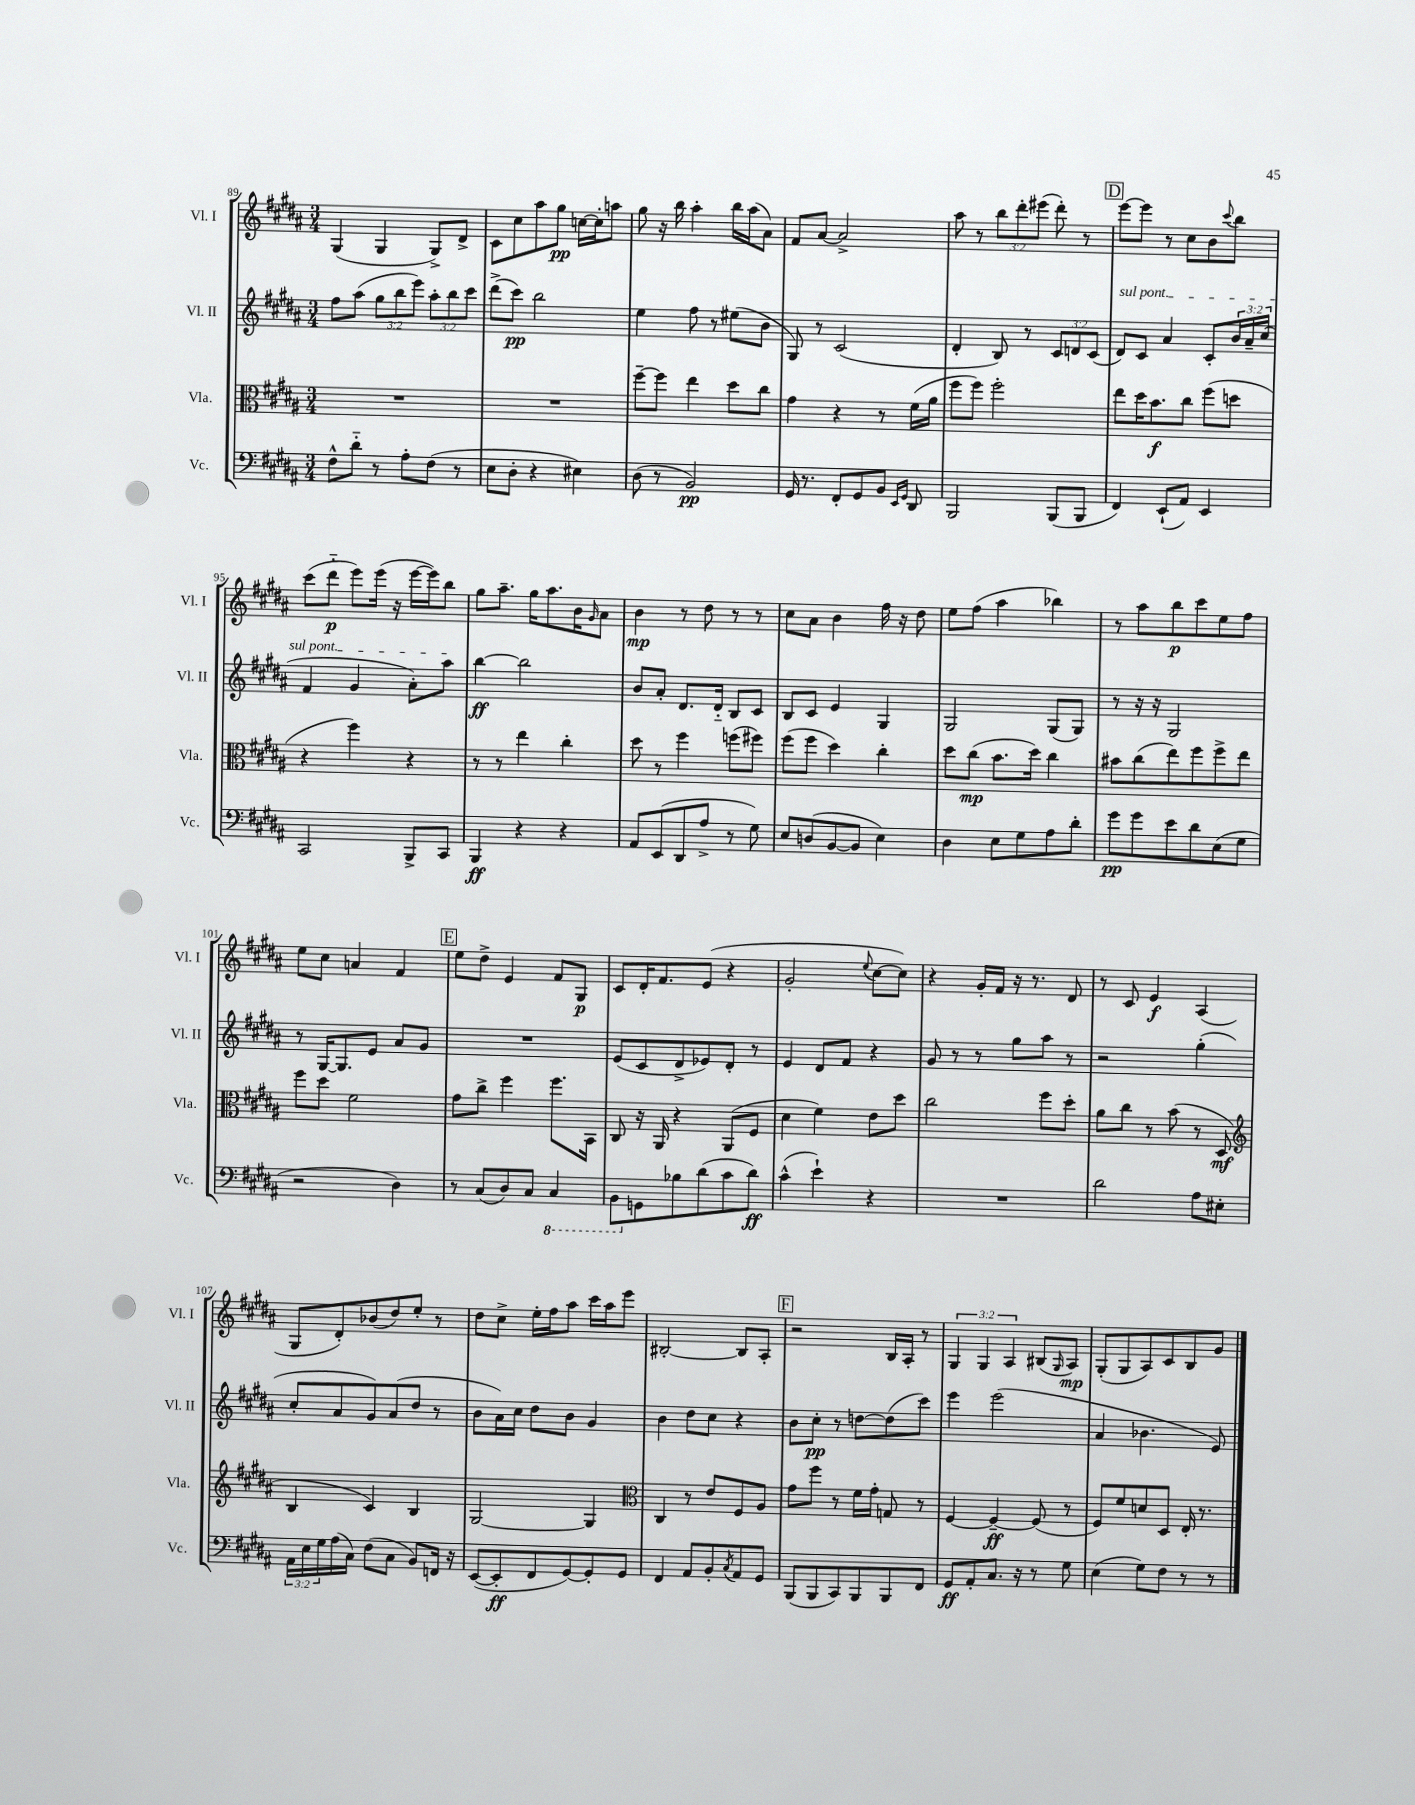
<<
\new StaffGroup <<
\new Staff = "s0" \with { instrumentName = "Vl. I" shortInstrumentName = "Vl. I" } {
    \clef treble \key b \major \numericTimeSignature \time 3/4 \override Staff.TupletNumber.text = #tuplet-number::calc-fraction-text
    gis4( gis4 gis8->) dis'8-> |
    cis'8 cis''8 ais''8 gis''8\pp c''16~ c''16-. a''8 |
    gis''8 r16 b''16 ais''4-. b''16 ais''16( ais'8) |
    fis'8 ais'8~ ais'2-> |
    ais''8 r8 \tuplet 3/2 { b''8 dis'''8-. eis'''8( } dis'''8-.) r8 |
    \mark \markup { \box "D" } e'''8~ e'''8 r8 cis''8 b'8 \appoggiatura { cis'''8 } b''8 |
    cis'''8( dis'''8-_\p e'''8) e'''16( r16 e'''16~ e'''16) b''8 |
    gis''8 ais''8.-- gis''16 ais''8. b'16 \grace { gis'16 } ais'8 |
    b'4\mp r8 dis''8 r8 r8 |
    cis''8 ais'8 b'4 fis''16 r16 dis''8 |
    e''8 fis''8( ais''4 bes''4) |
    r8 ais''8 b''8\p cis'''8 e''8 fis''8 |
    e''8 cis''8 a'4 fis'4 |
    \mark \markup { \box "E" } e''8 dis''8-> e'4 fis'8 gis8\p |
    cis'8 dis'16-. fis'8. e'8( r4 |
    gis'2-. \appoggiatura { e''8 } cis''8~ cis''8) |
    r4 gis'16-. fis'16 r16 r8. dis'8 |
    r8 cis'8 e'4\f ais4( |
    gis8 dis'8-.) bes'8( dis''8) e''8-. r8 |
    dis''8 cis''8-> e''16-. fis''16 ais''8 cis'''16 ais''16 e'''8 |
    bis2~-. bis8 ais8-. |
    \mark \markup { \box "F" } r2 b16 ais16-. r8 |
    \tuplet 3/2 { gis4 gis4 ais4 } bis8( \grace { gis16 } ais8\mp) |
    gis8-.( gis8 ais8) cis'8 b8 gis'8 \bar "|." |
}
\new Staff = "s1" \with { instrumentName = "Vl. II" shortInstrumentName = "Vl. II" } {
    \clef treble \key b \major \numericTimeSignature \time 3/4 \override Staff.TupletNumber.text = #tuplet-number::calc-fraction-text
    fis''8 ais''8( \tuplet 3/2 { gis''8 b''8 e'''8) } \tuplet 3/2 { ais''8-. b''8 cis'''8 } |
    dis'''8->( cis'''8\pp) b''2 |
    e''4 fis''8 r8 eis''8( b'8 |
    gis8) r8 cis'2( |
    dis'4-. b8) r8 \tuplet 3/2 { cis'8 d'8 cis'8( } |
    \mark \markup { \box "D" } \once \override TextSpanner.bound-details.left.text = \markup { \italic "sul pont." } dis'8\startTextSpan) cis'8 ais'4 cis'8-. \tuplet 3/2 { b'16 ais'16-- cis''16( } |
    fis'4 gis'4 ais'8-.) ais''8\stopTextSpan |
    b''4~\ff b''2 |
    b'8 ais'8-. dis'8. dis'16-_ b8 cis'8 |
    b8 cis'8 e'4 gis4 |
    gis2 gis8( gis8) |
    r8 r16 r16 gis2 |
    r8 gis16~ gis8. e'8 ais'8 gis'8 |
    \mark \markup { \box "E" } R2. |
    e'8( cis'8 dis'8-> ees'8) dis'8-. r8 |
    e'4 dis'8 fis'8 r4 |
    gis'8 r8 r8 gis''8 ais''8 r8 |
    r2 gis''4-.( |
    cis''8-. ais'8 gis'8) ais'8( dis''8 r8 |
    b'8 ais'16) cis''16 dis''8 b'8 gis'4 |
    b'4 dis''8 cis''8 r4 |
    \mark \markup { \box "F" } b'8 cis''8-.\pp r8 d''8~ d''8( cis'''8) |
    e'''4 e'''2( |
    ais'4 bes'4. e'8) \bar "|." |
}
\new Staff = "s2" \with { instrumentName = "Vla." shortInstrumentName = "Vla." } {
    \clef alto \key b \major \numericTimeSignature \time 3/4
    R2. |
    R2. |
    fis''8~-- fis''8 e''4 dis''8 cis''8 |
    gis'4 r4 r8 fis'16( ais'16 |
    fis''8 fis''8) fis''2-. |
    \mark \markup { \box "D" } e''8 dis''16 b'8.\f cis''8 fis''8( d''8 |
    r4 fis''4) r4 |
    r8 r8 e''4 cis''4-. |
    dis''8 r8 fis''4 f''8( fis''8) |
    fis''8( fis''8 dis''4) cis''4-. |
    dis''8 cis''8\mp( b'8. dis''16) cis''4 |
    bis'8 cis''8( e''8) fis''8 fis''8-> e''8 |
    fis''8 dis''8 fis'2 |
    \mark \markup { \box "E" } gis'8 cis''8-> fis''4 fis''8. b,16 |
    cis8 r16 ais,16 r4 ais,8( fis8 |
    dis'4 fis'4) e'8 dis''8 |
    cis''2 fis''8 dis''8-. |
    ais'8 cis''8 r8 b'8( r8 dis8\mf |
    \clef treble b4 cis'4) b4 |
    gis2~ gis4 |
    \clef alto cis4 r8 e'8 fis8 ais8 |
    \mark \markup { \box "F" } gis'8 fis''8 r8 fis'16 gis'16-. g8 r8 |
    fis4~ fis4~--\ff fis8( r8 |
    fis8) fis'8 d'8 dis8 e16-. r8. \bar "|." |
}
\new Staff = "s3" \with { instrumentName = "Vc." shortInstrumentName = "Vc." } {
    \clef bass \key b \major \numericTimeSignature \time 3/4 \override Staff.TupletNumber.text = #tuplet-number::calc-fraction-text
    fis8-^ dis'8-_ r8 ais8-. fis8( r8 |
    e8 dis8-. r4 eis4) |
    dis8( r8 b,2\pp) |
    gis,16 r8. fis,8-. gis,8 b,8 \grace { e,16 gis,16 } dis,8 |
    b,,2 b,,8( b,,8 |
    \mark \markup { \box "D" } fis,4) e,8-!( ais,8) e,4 |
    cis,2 b,,8-> cis,8 |
    b,,4\ff r4 r4 |
    ais,8 e,8( dis,8 ais8-> r8 gis8) |
    e8 d8( b,8~ b,8 e4) |
    dis4 e8 gis8 ais8 dis'8-. |
    gis'8\pp gis'8 e'8 dis'8 e8( gis8 |
    r2 dis4) |
    \mark \markup { \box "E" } r8 cis8( dis8) cis8 \ottava #-1 cis,4 |
    b,,8 \ottava #0 g,8 bes8 dis'8( cis'8 dis'8\ff) |
    cis'4-^( e'4-!) r4 |
    R2. |
    dis'2 ais8 eis8-. |
    \tuplet 3/2 { ais,16 e16 gis16 } ais16( cis16) fis8( cis8 b,8) f,16 r16 |
    e,8~( e,8-.\ff fis,8 gis,8~) gis,8-. gis,8 |
    fis,4 ais,8 b,8-. \acciaccatura { cis8 } ais,8 gis,8 |
    \mark \markup { \box "F" } b,,8( b,,8 cis,8) b,,8 b,,8 fis,8 |
    gis,8\ff ais,8-. cis8. r16 r8 gis8 |
    e4( gis8) fis8 r8 r8 \bar "|." |
}
>>
>>
\layout { \context { \Score currentBarNumber = #89 } }
